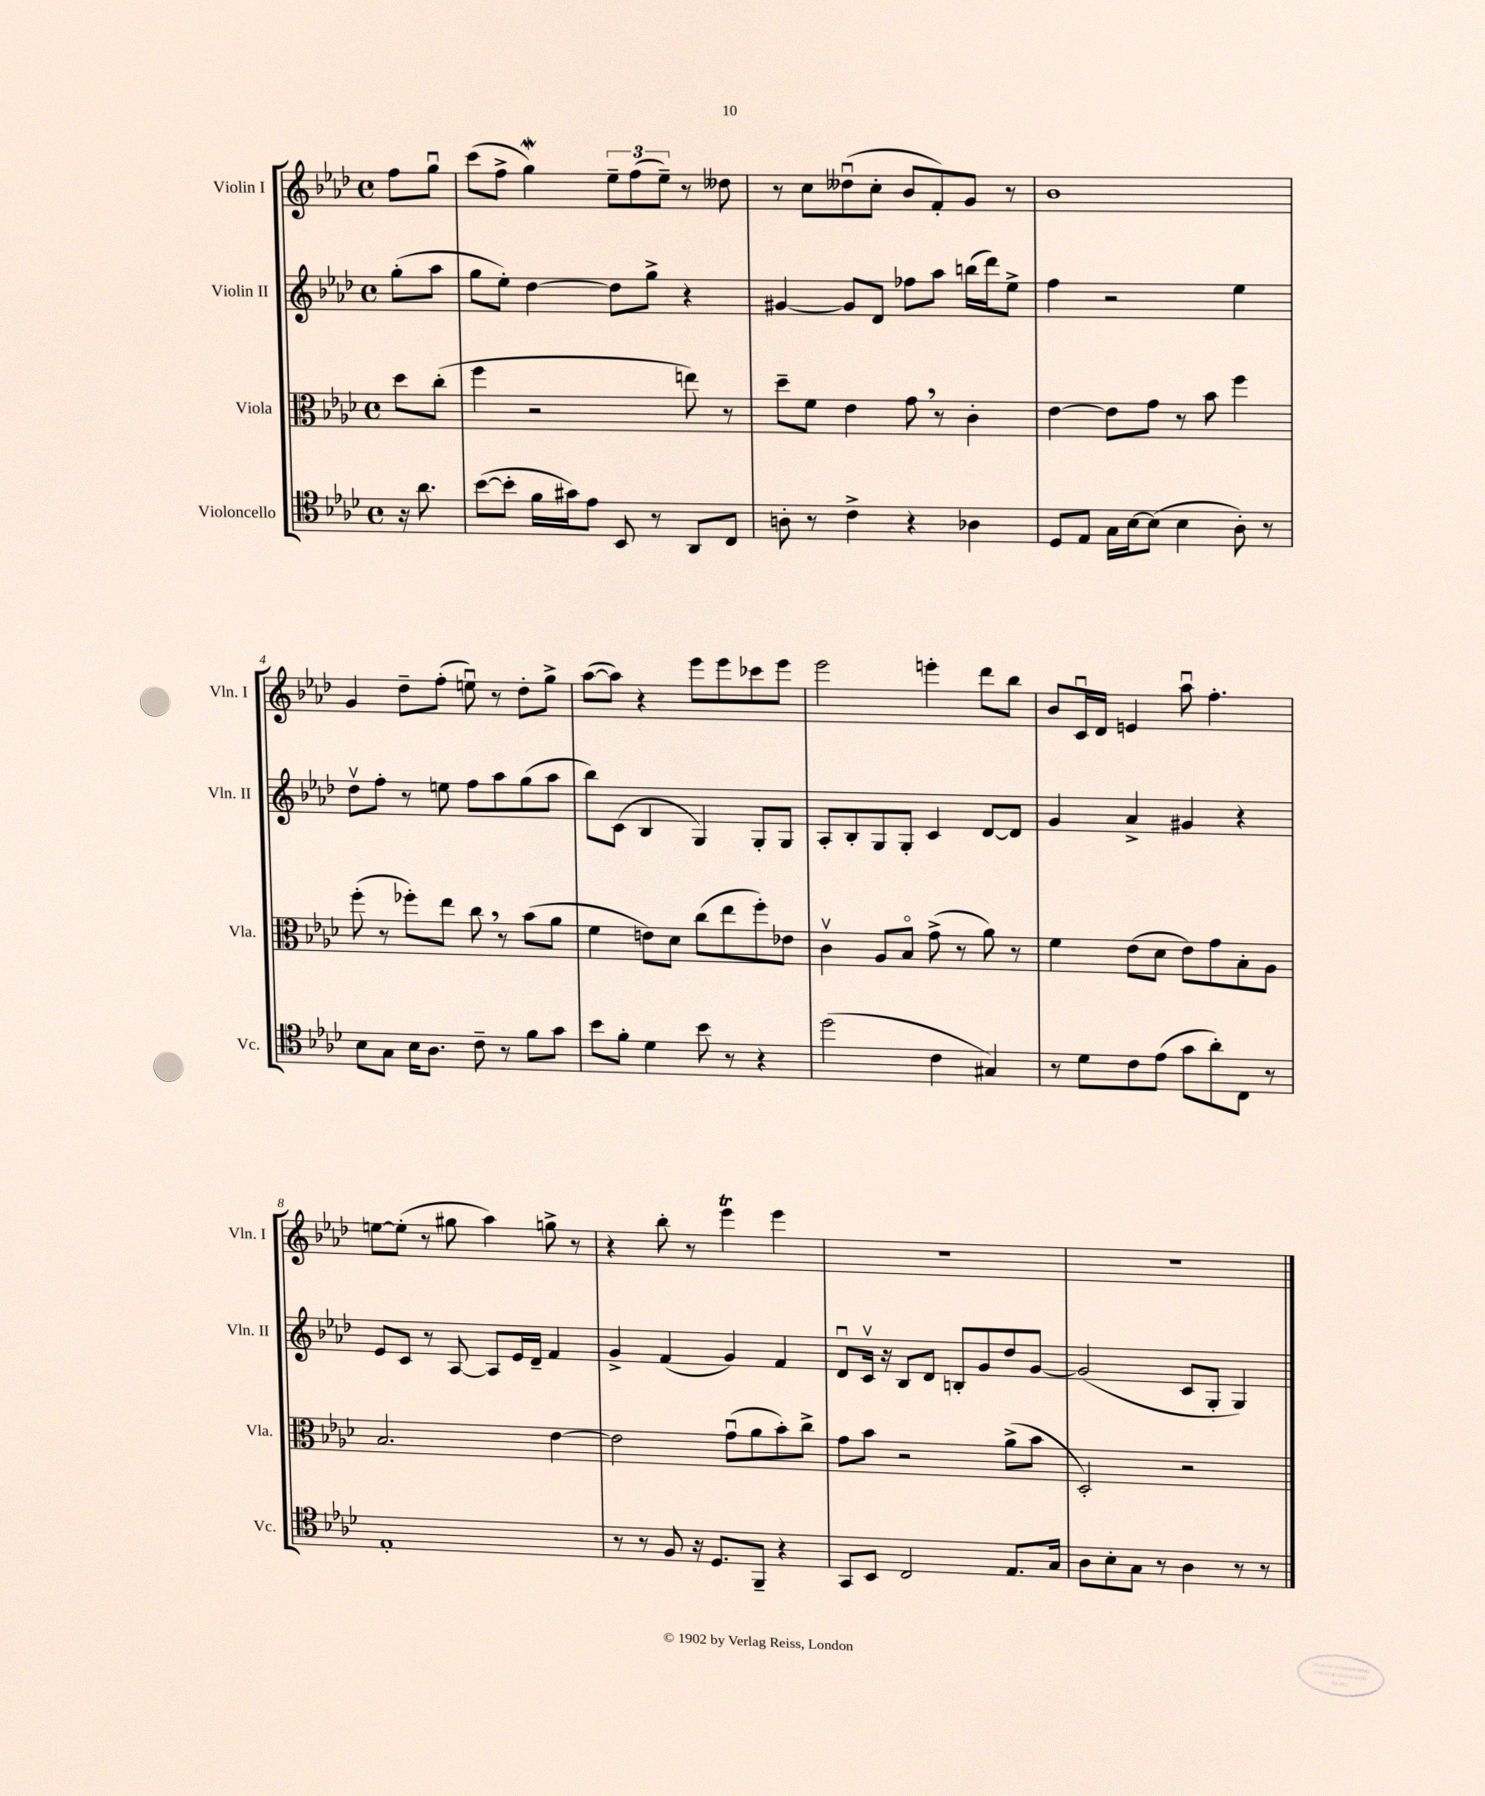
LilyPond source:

<<
\new StaffGroup <<
\new Staff = "s0" \with { instrumentName = "Violin I" shortInstrumentName = "Vln. I" } {
    \clef treble \key aes \major \defaultTimeSignature \time 4/4 \partial 4
    f''8 g''8\downbow |
    c'''8( f''8-> g''4\mordent) \tuplet 3/2 { ees''8-- f''8( ees''8--) } r8 deses''8 |
    r8 c''8 deses''8\downbow( c''8-. bes'8 f'8-.) g'8 r8 |
    bes'1 |
    g'4 des''8-- f''8-.( e''8\downbow) r8 des''8-. g''8-> |
    aes''8~( aes''8) r4 ees'''8 ees'''8 ces'''8 ees'''8 |
    ees'''2 e'''4-. des'''8 bes''8 |
    bes'8 c'16\downbow des'16 e'4 aes''8\downbow f''4.-. |
    e''8~ e''8-.( r8 gis''8 aes''4) g''8-> r8 |
    r4 bes''8-. r8 ees'''4\trill ees'''4 |
    R1 |
    r1 \bar "|." |
}
\new Staff = "s1" \with { instrumentName = "Violin II" shortInstrumentName = "Vln. II" } {
    \clef treble \key aes \major \defaultTimeSignature \time 4/4 \partial 4
    g''8-.( aes''8 |
    g''8 ees''8-.) des''4~ des''8 g''8-> r4 |
    gis'4~ gis'8 des'8 fes''8 aes''8 b''16( des'''16) ees''8-> |
    f''4 r2 ees''4 |
    des''8\upbow f''8-. r8 e''8 f''8 aes''8 g''8( aes''8 |
    bes''8) c'8( bes4 g4) g8-. g8 |
    aes8-. bes8-. g8 g8-. c'4 des'8~ des'8 |
    g'4 aes'4-> gis'4 r4 |
    ees'8 c'8 r8 aes8~ aes8 ees'16 des'16-- f'4 |
    g'4-> f'4( g'4) f'4 |
    des'8\downbow c'16\upbow r16 bes8 des'8 b8-. g'8 des''8 g'8~ |
    g'2( c'8 g8-. g4) \bar "|." |
}
\new Staff = "s2" \with { instrumentName = "Viola" shortInstrumentName = "Vla." } {
    \clef alto \key aes \major \defaultTimeSignature \time 4/4 \partial 4
    des''8 c''8-.( |
    f''4 r2 e''8) r8 |
    des''8-- f'8 ees'4 g'8 \breathe r8 c'4-. |
    ees'4~ ees'8 g'8 r8 bes'8 f''4 |
    f''8-.( r8 fes''8-.) ees''8 c''8 \breathe r8 bes'8( aes'8 |
    f'4 e'8) des'8 c''8( ees''8 f''8-.) ees'8 |
    c'4\upbow aes8 bes8\flageolet g'8->( r8 aes'8) r8 |
    f'4 ees'8( des'8 ees'8) g'8 bes8-. aes8 |
    bes2. ees'4~ |
    ees'2 g'8\downbow( aes'8 bes'8-.) c''8-> |
    g'8 bes'8 r2 aes'8->( bes'8 |
    des2-.) r2 \bar "|." |
}
\new Staff = "s3" \with { instrumentName = "Violoncello" shortInstrumentName = "Vc." } {
    \clef tenor \key aes \major \defaultTimeSignature \time 4/4 \partial 4
    r16 aes'8. |
    bes'8~( bes'8-. f'16 gis'16) ees'8 bes,8 r8 aes,8 c8 |
    a8-. r8 c'4-> r4 aes4 |
    des8 ees8 g16 bes16~ bes8( bes4 aes8-.) r8 |
    bes8 g8 bes16 aes8. c'8-- r8 f'8 g'8 |
    bes'8 f'8-. des'4 bes'8 r8 r4 |
    des''2( c'4 gis4) |
    r8 des'8 c'8 ees'8( g'8 aes'8-.) c8 r8 |
    ees1-. |
    r8 r8 f8 r16 des8. f,8-- r4 |
    g,8 bes,8 c2 ees8. g16 |
    aes8 bes8-. g8 r8 aes4 r8 r8 \bar "|." |
}
>>
>>
